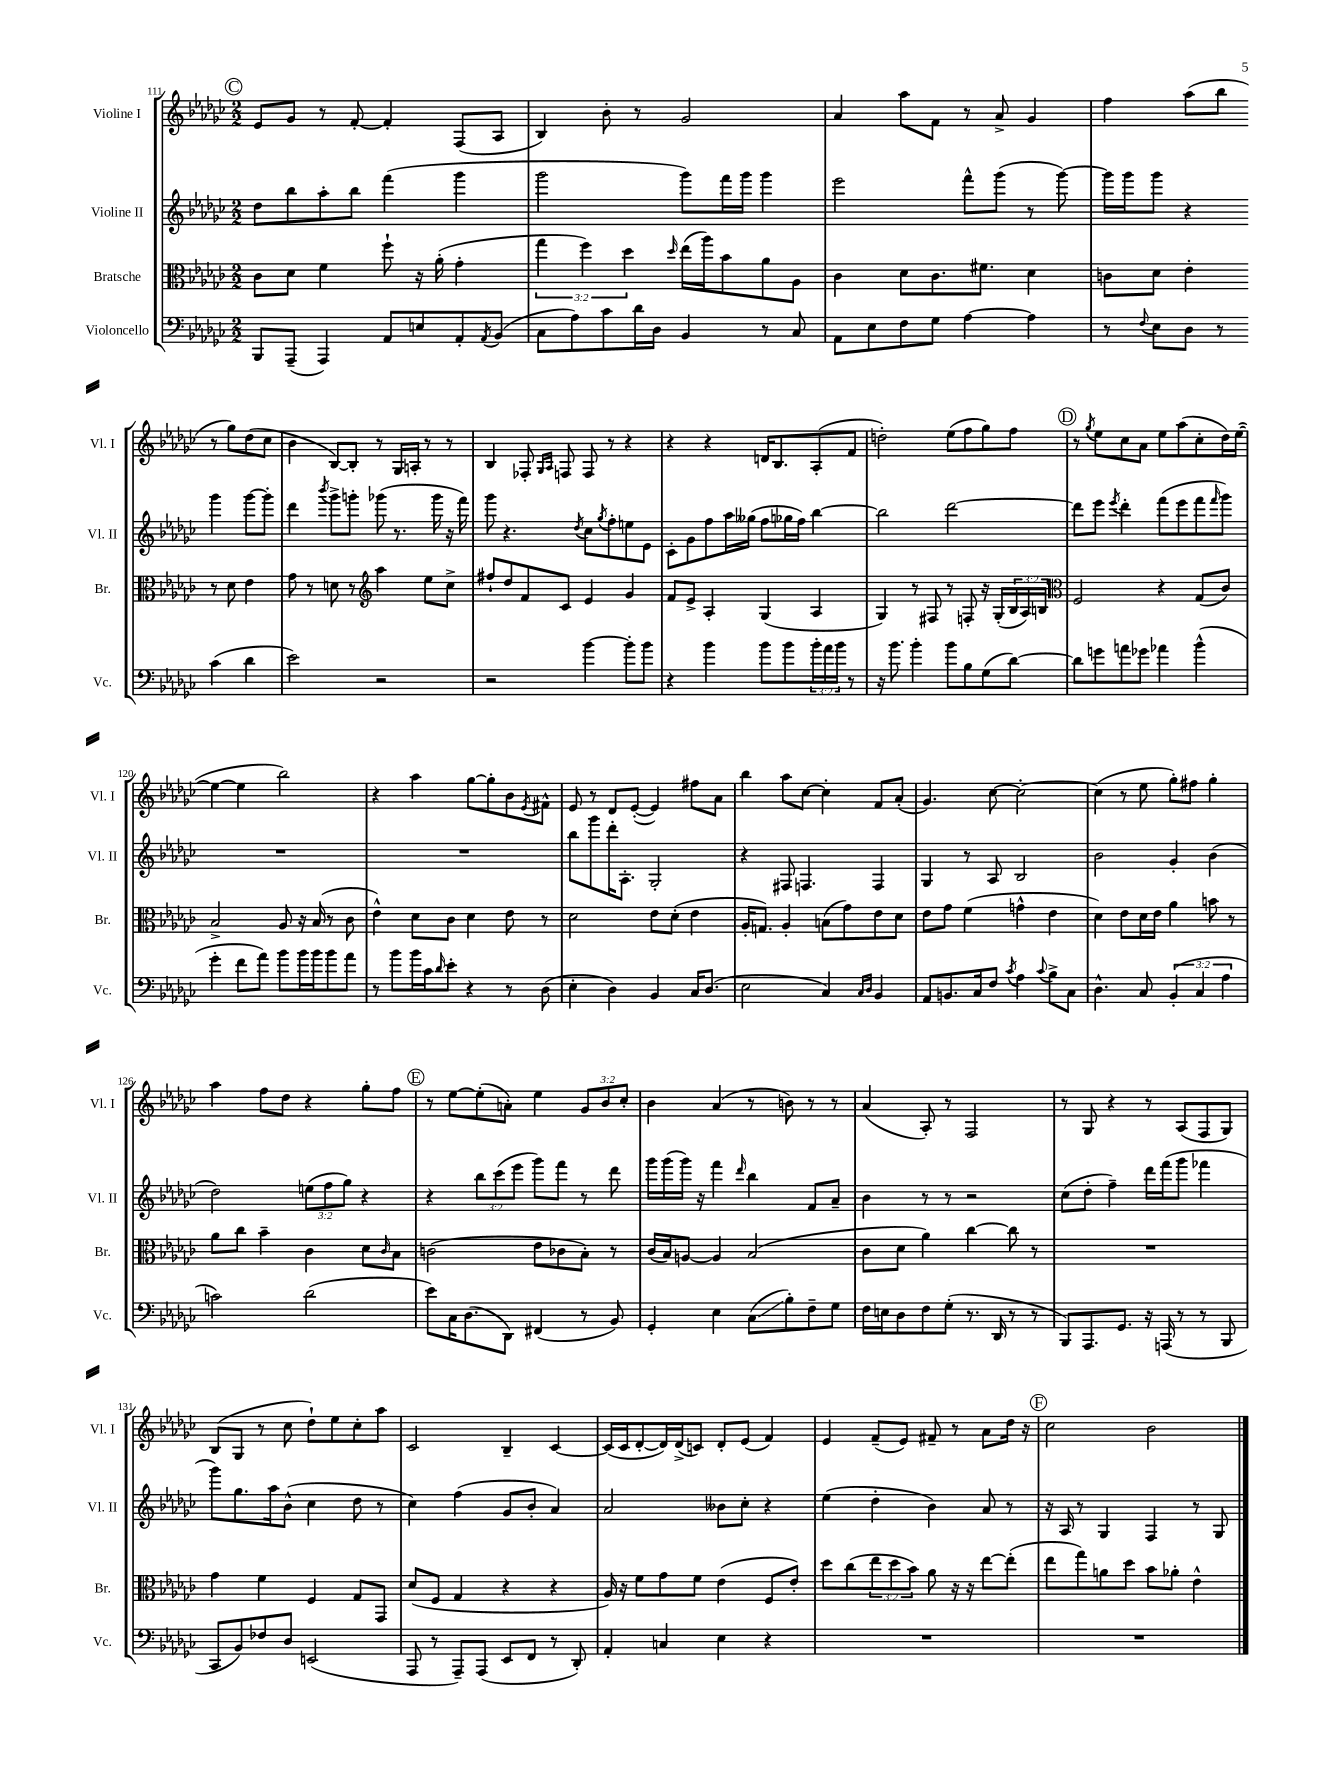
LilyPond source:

<<
\new StaffGroup <<
\new Staff = "s0" \with { instrumentName = "Violine I" shortInstrumentName = "Vl. I" } {
    \clef treble \key ges \major \numericTimeSignature \time 2/2 \override Staff.TupletNumber.text = #tuplet-number::calc-fraction-text
    \mark \markup { \circle "C" } ees'8 ges'8 r8 f'8~-. f'4-. f8( aes8 |
    bes4) bes'8-. r8 ges'2 |
    aes'4 aes''8 f'8 r8 aes'8-> ges'4 |
    f''4 aes''8( bes''8 r8 ges''8) des''8( ces''8 |
    bes'4 bes8~) bes8-. r8 ges16 a16-. r8 r8 |
    bes4 fes8-. \grace { ges16 aes16 } f8 f8 r8 r4 |
    r4 r4 d'16 bes8. aes8-.( f'8 |
    d''2-.) ees''8( f''8 ges''8) f''8 |
    \mark \markup { \circle "D" } r8 \acciaccatura { ges''8 } ees''8 ces''8 aes'8 ees''8 aes''8( ces''8-. des''16) ees''16~( |
    ees''4~ ees''4 bes''2) |
    r4 aes''4 ges''8~ ges''8-. bes'8 \acciaccatura { ees'8 } fis'8-^ |
    ees'8 r8 des'8 ees'8~-.( ees'4) fis''8 aes'8 |
    bes''4 aes''8 ces''8~ ces''4-. f'8 aes'8-.( |
    ges'4.) ces''8~ ces''2~-. |
    ces''4( r8 ees''8 ges''8-.) fis''8 ges''4-. |
    aes''4 f''8 des''8 r4 ges''8-. f''8 |
    \mark \markup { \circle "E" } r8 ees''8~ ees''8-.( a'8-.) ees''4 \tuplet 3/2 { ges'8 bes'8 ces''8-. } |
    bes'4 aes'4( r8 b'8) r8 r8 |
    aes'4( aes8-.) r8 f2 |
    r8 ges8 r4 r8 aes8( f8 ges8) |
    bes8( ges8 r8 ces''8 des''8-!) ees''8 ces''8-. aes''8 |
    ces'2 bes4-- ces'4~ |
    ces'16( ces'16 des'8~-. des'16) des'16->( c'8) des'8-. ees'8( f'4) |
    ees'4 f'8--( ees'8) fis'8-- r8 aes'8 des''16 r16 |
    \mark \markup { \circle "F" } ces''2 bes'2 \bar "|." |
}
\new Staff = "s1" \with { instrumentName = "Violine II" shortInstrumentName = "Vl. II" } {
    \clef treble \key ges \major \numericTimeSignature \time 2/2 \override Staff.TupletNumber.text = #tuplet-number::calc-fraction-text
    \mark \markup { \circle "C" } des''8 bes''8 aes''8-. bes''8 f'''4( ges'''4 |
    ges'''2 ges'''8) f'''16 ges'''16 ges'''4 |
    ees'''2 f'''8-^ ges'''8( r8 ges'''8~) |
    ges'''16 ges'''16 ges'''8 r4 ges'''4 ges'''8~ ges'''8-. |
    des'''4 \acciaccatura { bes'''8 } ges'''8-> g'''8-. ges'''8( r8. ges'''16 r16 f'''16) |
    ges'''8 r4. \acciaccatura { des''8 } ces''8 \acciaccatura { ges''8 } f''8-. e''8 ees'8 |
    ces'8-. ges'8 f''8 aes''16 geses''16( f''8 ges''16 f''16) bes''4~ |
    bes''2 des'''2~ |
    \mark \markup { \circle "D" } des'''8 ees'''8 \acciaccatura { ees'''8 } des'''4-. f'''8( ees'''8 f'''8 \grace { f'''16 } ges'''8) |
    R1 |
    R1 |
    bes''8 ges'''8 des'''16-. aes8.-. ges2-. |
    r4 fis8 f4. f4 |
    ges4 r8 aes8 bes2 |
    bes'2 ges'4-. bes'4( |
    des''2) \tuplet 3/2 { e''8( f''8 ges''8) } r4 |
    \mark \markup { \circle "E" } r4 \tuplet 3/2 { bes''8 ces'''8( ees'''8 } ges'''8) f'''8 r8 des'''8 |
    ges'''16 ges'''16( ges'''16) r16 f'''4 \grace { des'''16 } bes''4 f'8 aes'8-- |
    bes'4 r8 r8 r2 |
    ces''8( des''8-. f''4--) des'''16 f'''16( ges'''8 fes'''4 |
    ges'''8) ges''8. aes''16 bes'8-^( ces''4 des''8 r8 |
    ces''4) f''4( ges'8 bes'8-. aes'4) |
    aes'2 beses'8 ces''8-. r4 |
    ees''4( des''4-. bes'4) aes'8 r8 |
    \mark \markup { \circle "F" } r16 aes16 r8 ges4 f4 r8 ges8 \bar "|." |
}
\new Staff = "s2" \with { instrumentName = "Bratsche" shortInstrumentName = "Br." } {
    \clef alto \key ges \major \numericTimeSignature \time 2/2 \override Staff.TupletNumber.text = #tuplet-number::calc-fraction-text
    \mark \markup { \circle "C" } ces'8 des'8 f'4 f''8-! r16 aes'16-.( ges'4-. |
    \tuplet 3/2 { ges''4 f''4) des''4 } \grace { des''16 } ees''16( aes''16) bes'8 aes'8 aes8 |
    ces'4 des'8 ces'8. fis'8. des'4 |
    c'8 des'8 ees'4-. r8 des'8 ees'4 |
    ges'8 r8 d'8 r8 \clef treble aes''4 ees''8 ces''8-> |
    fis''8-! des''8 f'8 ces'8 ees'4 ges'4 |
    f'8 ees'8-> aes4-. ges4( aes4 |
    ges4) r8 fis8 r8 f8-. r16 ges16-.( \tuplet 3/2 { bes16 aes16) b16 } |
    \mark \markup { \circle "D" } \clef alto f2 r4 ges8( ces'8) |
    bes2-> aes8 r16 bes16( r8 ces'8 |
    ees'4-^) des'8 ces'8 des'4 ees'8 r8 |
    des'2 ees'8 des'8-.( ees'4 |
    aes16-. g8.) aes4-. b8( ges'8) ees'8 des'8 |
    ees'8 ges'8 f'4( g'4-^ ees'4 |
    des'4) ees'8 des'16 ees'16 aes'4 b'8 r8 |
    aes'8 ces''8 bes'4-- ces'4 des'8 \grace { ces'16 } bes8 |
    \mark \markup { \circle "E" } c'2( ees'8 ces'8 bes8-.) r8 |
    ces'16( bes16) a8~ a4 bes2( |
    ces'8 des'8 aes'4) ces''4~ ces''8 r8 |
    R1 |
    ges'4 f'4 f4 ges8 ges,8 |
    des'8( f8 ges4 r4 r4 |
    aes16) r16 f'8 ges'8 f'8 ees'4( f8 ees'8-.) |
    des''8 ces''8( \tuplet 3/2 { ees''8 des''8 bes'8) } aes'8 r16 r16 ees''8~ ees''8-.( |
    \mark \markup { \circle "F" } ees''8 ges''8) a'8 des''8 bes'8 aes'8-. ees'4-^ \bar "|." |
}
\new Staff = "s3" \with { instrumentName = "Violoncello" shortInstrumentName = "Vc." } {
    \clef bass \key ges \major \numericTimeSignature \time 2/2 \override Staff.TupletNumber.text = #tuplet-number::calc-fraction-text
    \mark \markup { \circle "C" } bes,,8 aes,,8--( aes,,4) aes,8 e8 aes,8-. \acciaccatura { aes,8 } bes,8( |
    ces8 aes8) ces'8 des'16 des16 bes,4 r8 ces8 |
    aes,8 ees8 f8 ges8 aes4~ aes4 |
    r8 \appoggiatura { f8 } ees8 des8 r8 ces'4( des'4 |
    ees'2) r2 |
    r2 bes'4~ bes'8-. bes'8 |
    r4 bes'4 bes'8 bes'8 \tuplet 3/2 { bes'16-. aes'16 bes'16 } r8 |
    r16 bes'8. bes'4-. bes'8 bes8 ges8( des'8~) |
    \mark \markup { \circle "D" } des'8 g'8 a'8 ges'8 aes'4 bes'4-^( |
    ges'4-. f'8 aes'8) bes'8 bes'16 bes'16 bes'8 aes'8 |
    r8 bes'8 bes'16 ces'16 \grace { des'16 } ees'8-. r4 r8 des8( |
    ees4-. des4) bes,4 ces16 des8.( |
    ees2 ces4) \grace { ces16 des16 } bes,4 |
    aes,8 b,8. ces16 f8 \acciaccatura { ces'8 } aes4 \appoggiatura { ces'8 } bes8-> ces8 |
    des4.-^ ces8 \tuplet 3/2 { bes,4-.( ces4 aes4 } |
    c'2) des'2( |
    \mark \markup { \circle "E" } ees'8) ces16 des8.( des,8) fis,4( r8 bes,8) |
    ges,4-. ees4 ces8\glissando( bes8-.) f8-- ges8 |
    f16 e16 des8 f8 ges8-.( r8. des,16 r8 r8 |
    bes,,8) aes,,8. ges,8. r16 a,,16( r8 r8 bes,,8 |
    ces,8 bes,8) fes8 des8 e,2( |
    aes,,8 r8 aes,,8--) aes,,8( ees,8 f,8 r8 des,8-.) |
    aes,4-. c4 ees4 r4 |
    R1 |
    \mark \markup { \circle "F" } R1 \bar "|." |
}
>>
>>
\layout { \context { \Score currentBarNumber = #111 } }
